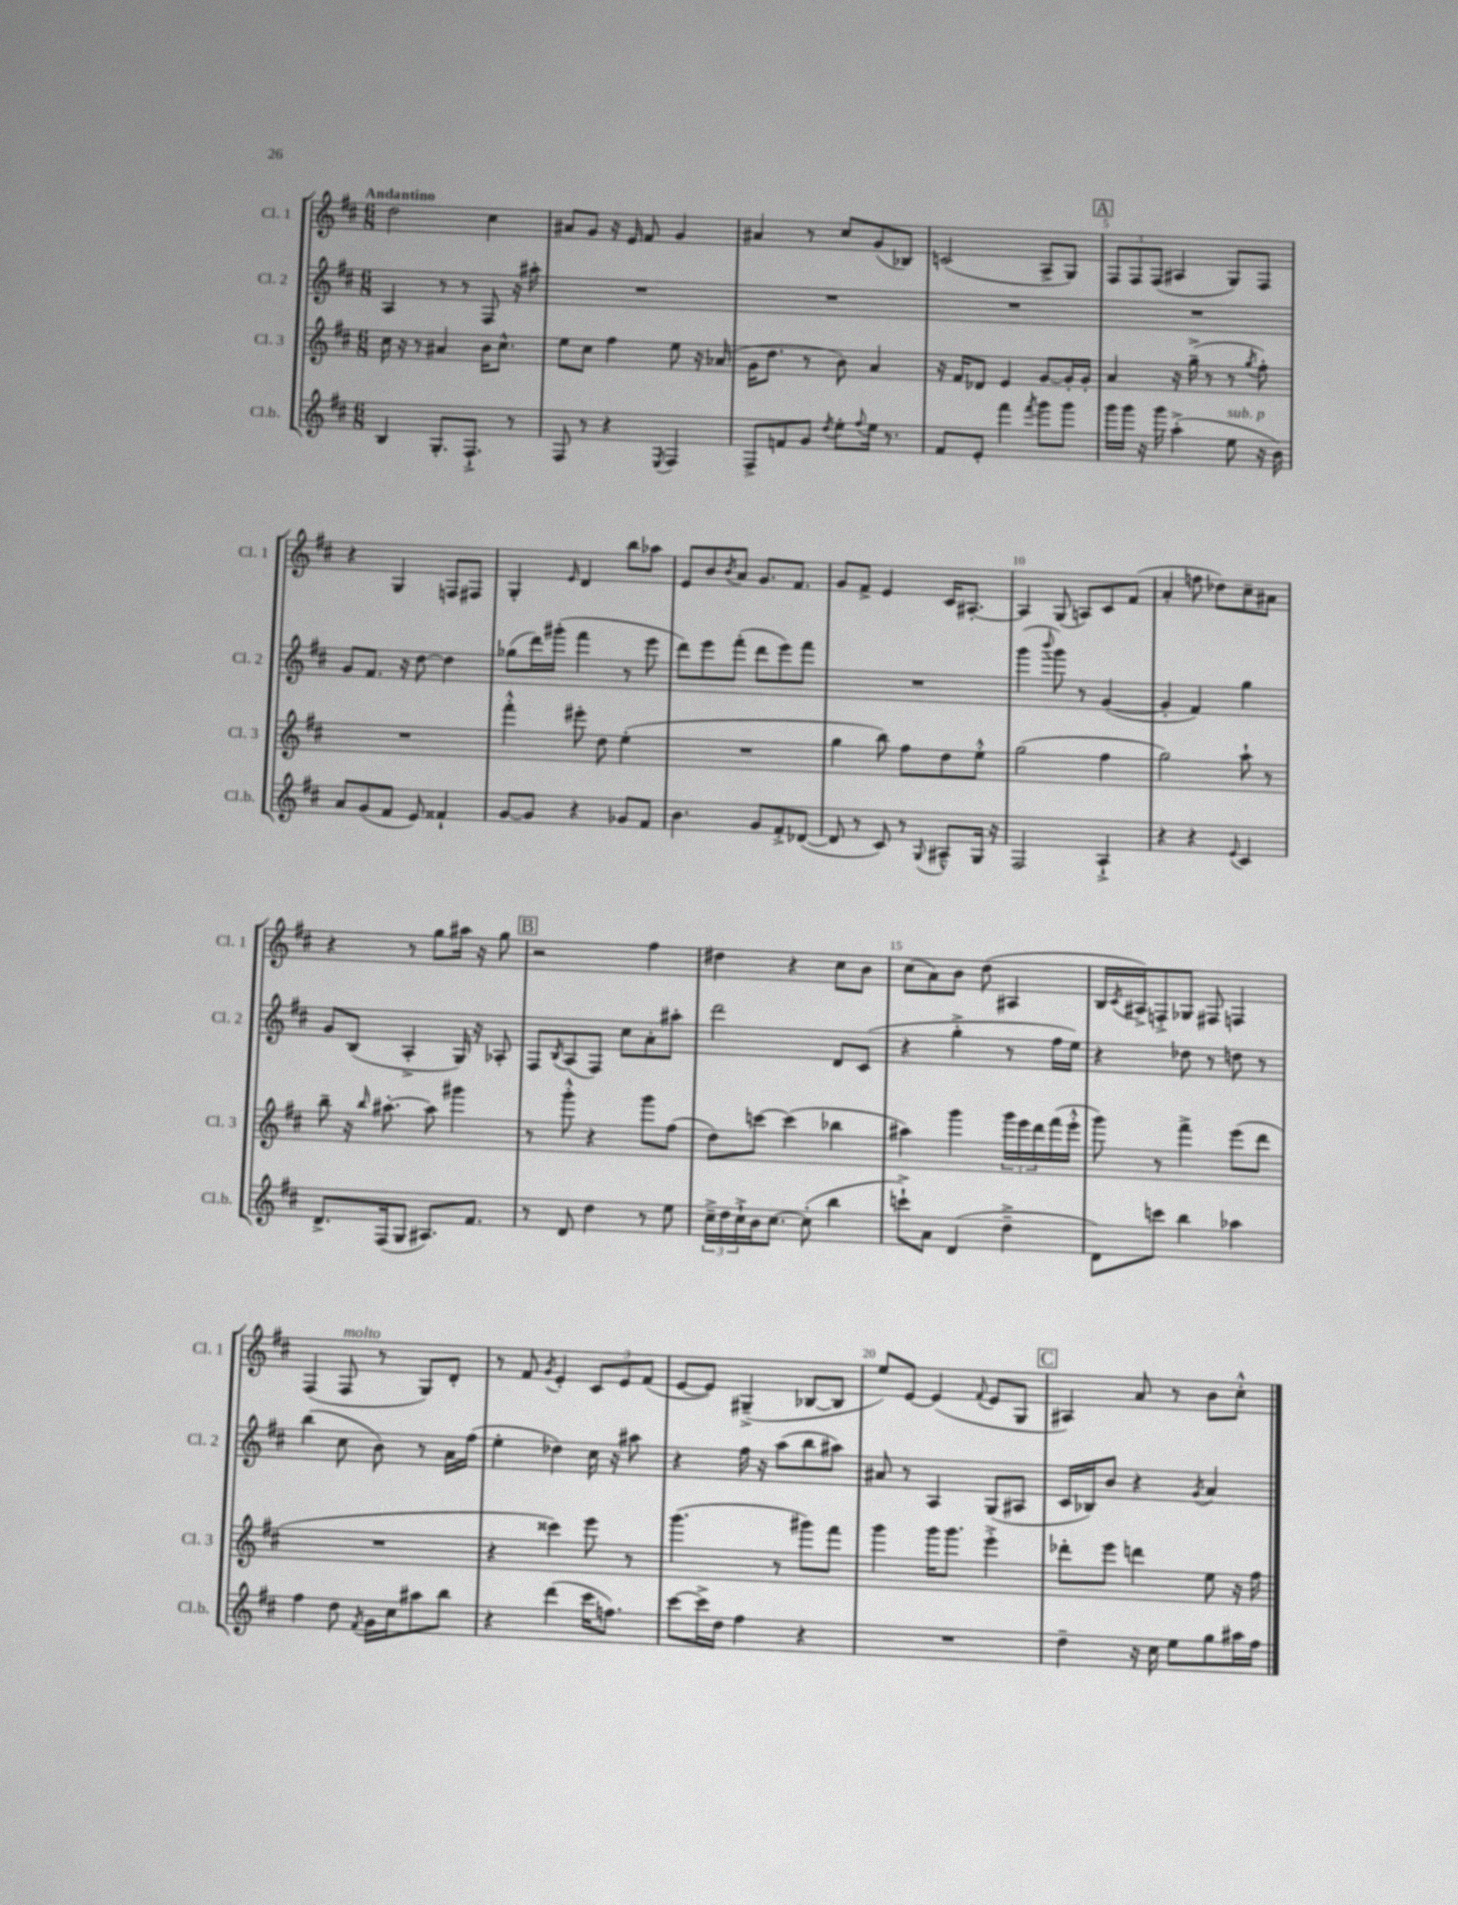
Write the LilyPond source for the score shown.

<<
\new StaffGroup <<
\new Staff = "s0" \with { instrumentName = "Cl. 1" shortInstrumentName = "Cl. 1" } {
    \clef treble \key d \major \numericTimeSignature \time 6/8 \tempo "Andantino"
    d''2 cis''4 |
    ais'8 g'8 r16 e'16 fis'8 g'4 |
    ais'4 r8 cis''8 g'8( bes8) |
    c'2( a8-> g8) |
    \mark \markup { \box "A" } \tuplet 3/2 { fis8 fis8 fis8( } ais4 g8) fis8 |
    r4 g4 f8 fis8 |
    g4-. \grace { e'16 } d'4 b''8 aes''8 |
    e'8 b'8 \acciaccatura { b'8 } a'8 g'8. fis'8. |
    g'8 fis'8-> e'4 cis'16 ais8.~-. |
    ais4 g8( a8) cis'8 fis'8( |
    a'4-. f''8 des''8) cis''8-- ais'8 |
    r4 r8 g''8 ais''16 r16 g''8 |
    \mark \markup { \box "B" } r2 fis''4 |
    dis''4 r4 cis''8 b'8 |
    cis''8( a'8) b'8 d''8( ais4 |
    b16 \acciaccatura { cis'8 } ais16->) f8-.-> ges8 fis8 f4 |
    fis4( fis8^\markup { \italic "molto" } r8 g8) d'8-. |
    r8 fis'8 \acciaccatura { g'8 } e'4-. \tuplet 3/2 { cis'8 e'8 fis'8( } |
    e'8~ e'8) gis4--->( bes8~ bes8 |
    e''8) e'8~ e'4( \appoggiatura { fis'8 } e'8 g8 |
    \mark \markup { \box "C" } ais4) a'8 r8 b'8 cis''8-.-^ \bar "|." |
}
\new Staff = "s1" \with { instrumentName = "Cl. 2" shortInstrumentName = "Cl. 2" } {
    \clef treble \key d \major \numericTimeSignature \time 6/8
    a4 r8 r8 fis8 r16 ais''16-. |
    R2. |
    R2. |
    R2. |
    \mark \markup { \box "A" } R2. |
    g'8 fis'8. r16 d''8~ d''4 |
    ges''8( d'''16) gis'''16-.( fis'''4 r8 e'''8 |
    d'''8) e'''8 fis'''8-.( d'''8 e'''8) fis'''8 |
    R2. |
    g'''4( \appoggiatura { b'''8 } g'''8) r8 g'4~( |
    g'4-. fis'4) g''4 |
    g'8 b8( a4-.-> g16) r16 aes8-. |
    \mark \markup { \box "B" } fis8 \acciaccatura { b8 } a8( fis8) cis''8 a'8-. ais''8-. |
    d'''2 d'8 cis'8( |
    r4 g''4-.-> r8 fis''16 e''16) |
    r4 des''8 r8 d''8 r8 |
    b''4( cis''8 b'8) r8 a'16 fis''16( |
    e''4-. des''4) cis''16 r16 ais''8 |
    r4 fis''16 r16 a''8( b''8 ais''8) |
    ais'8 r8 a4 g8( ais8 |
    \mark \markup { \box "C" } cis'16 bes16) b'8 r4 \acciaccatura { g'8 } a'4 \bar "|." |
}
\new Staff = "s2" \with { instrumentName = "Cl. 3" shortInstrumentName = "Cl. 3" } {
    \clef treble \key d \major \numericTimeSignature \time 6/8
    cis''16 r16 r8 ais'4 b'16 cis''8.-^ |
    e''8 cis''8 fis''4 e''8 r16 aes'16( |
    g'16 d''8. r8 b'8) a'4 |
    r16 fis'16 des'8 e'4 g'8~ g'16-. g'16-. |
    \mark \markup { \box "A" } a'4 r16 g''16--->( r8 r8 \acciaccatura { g''8 } fis''8-.) |
    R2. |
    fis'''4-.-^ eis'''8-. d''8 e''4-.( |
    R2. |
    g''4 b''8) fis''8 d''8 e''8-.-^ |
    g''2( fis''4 |
    g''2) a''8-! r8 |
    b''8-- r16 \grace { b''16 } ais''8.~-. ais''8 gis'''4 |
    \mark \markup { \box "B" } r8 g'''8-.-^ r4 g'''8 fis''8( |
    d''8) c'''8~ c'''4( bes''4 |
    ais''4) g'''4 \tuplet 3/2 { g'''16 e'''16 d'''16 } fis'''16( e'''16-.-^ |
    g'''8) r8 fis'''4-> e'''8( d'''8 |
    R2. |
    r4 cisis'''4) e'''8 r8 |
    g'''4.( r8 gis'''8) fis'''8 |
    g'''4 g'''16 g'''8. e'''4-.-> |
    \mark \markup { \box "C" } des'''8-. e'''8 d'''4 e''8 r16 fis''16 \bar "|." |
}
\new Staff = "s3" \with { instrumentName = "Cl.b." shortInstrumentName = "Cl.b." } {
    \clef treble \key d \major \numericTimeSignature \time 6/8
    b4 g8.-. fis8.-!-> r8 |
    fis8 r8 r4 \acciaccatura { e8 } fis4 |
    fis8-> f'8 g'8 \acciaccatura { d''8 } e''8-. \appoggiatura { fis''8 } e''16 r8. |
    fis'8 e'8-. fis'''4 \acciaccatura { fis'''8 } g'''8 g'''8 |
    \mark \markup { \box "A" } g'''16 g'''16 r16 g'''16 a''4-.->( e''8^\markup { \italic "sub. p" } r16 b'16) |
    a'8 g'8( fis'8 e'8) fisis'4-! |
    g'8~ g'8 r4 ges'8 fis'8 |
    b'4. g'8 fis'8-.-> des'8~( |
    des'8 r8 cis'8) r8 \appoggiatura { g8 } ais8---^ g16 r16 |
    fis2 a4-!-> |
    r4 r4 \appoggiatura { e'8 } cis'4 |
    d'8.-> fis16( g8 ais8.) fis'8. |
    \mark \markup { \box "B" } r8 d'8 d''4 r8 e''8 |
    \tuplet 3/2 { cis''16---> d''16 cis''16-!-> } b'16 cis''8.~ cis''8-.( b''4 |
    c'''8-!->) a'8 d'4( d''4---> |
    d'8) c'''8 b''4 aes''4 |
    fis''4 d''8 \acciaccatura { fis'8 } g'16 cis''16 ais''8 b''8 |
    r4 d'''4( cis'''16 f''8.) |
    cis'''8~ cis'''16-> d''16 fis''4 r4 |
    R2. |
    \mark \markup { \box "C" } d''4-- r16 cis''16 e''8 g''8 ais''16 fis''16 \bar "|." |
}
>>
>>
\layout { \context { \Score \override BarNumber.break-visibility = ##(#f #t #t) barNumberVisibility = #(every-nth-bar-number-visible 5) } }
